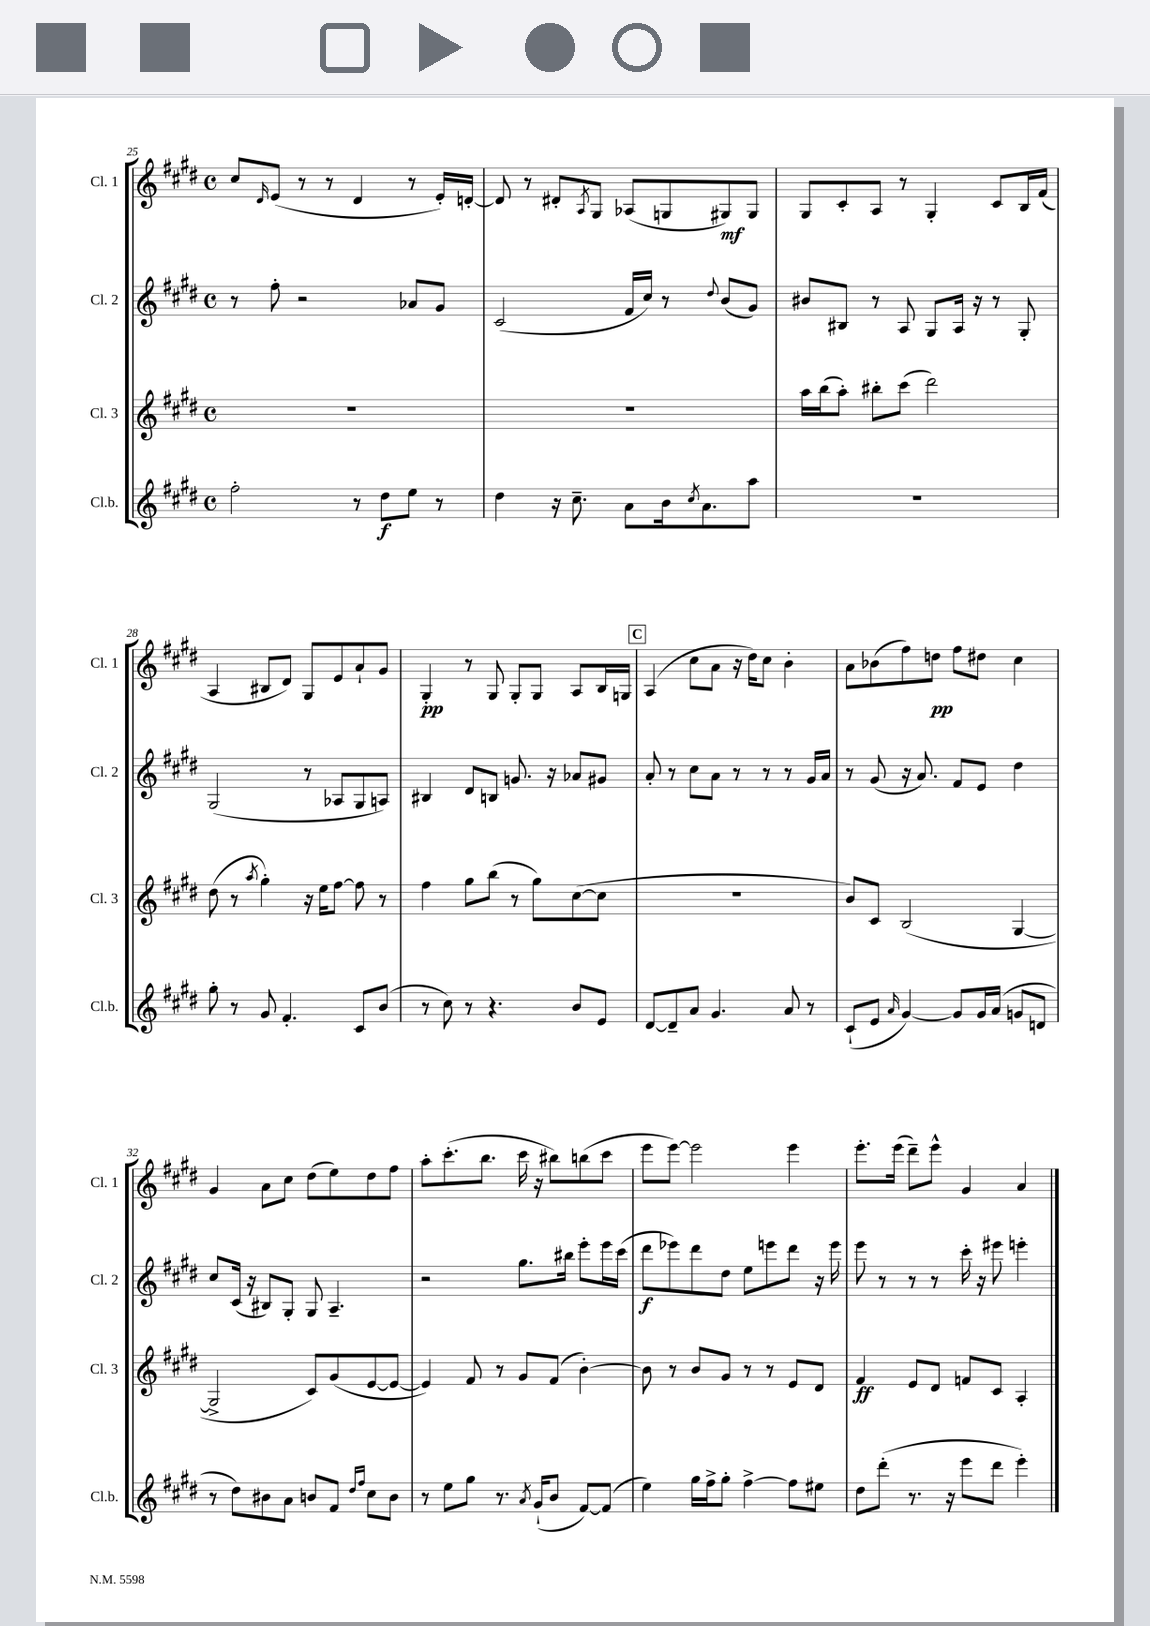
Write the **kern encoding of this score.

**kern	**dynam	**kern	**dynam	**kern	**dynam	**kern	**dynam
*part4	*part4	*part3	*part3	*part2	*part2	*part1	*part1
*staff4	*staff4	*staff3	*staff3	*staff2	*staff2	*staff1	*staff1
*I"Cl.b.	*	*I"Cl. 3	*	*I"Cl. 2	*	*I"Cl. 1	*
*I'Cl.b.	*	*I'Cl. 3	*	*I'Cl. 2	*	*I'Cl. 1	*
*clefG2	*	*clefG2	*	*clefG2	*	*clefG2	*
*k[f#c#g#d#]	*	*k[f#c#g#d#]	*	*k[f#c#g#d#]	*	*k[f#c#g#d#]	*
*M4/4	*	*M4/4	*	*M4/4	*	*M4/4	*
*met(c)	*	*met(c)	*	*met(c)	*	*met(c)	*
=25	=25	=25	=25	=25	=25	=25	=25
2ff#'\	.	1r	.	8r	.	8cc#/L	.
.	.	.	.	.	.	16qqd#/	.
.	.	.	.	8ff#'\	.	(8e/J	.
.	.	.	.	2r	.	8r	.
.	.	.	.	.	.	8r	.
8r	.	.	.	.	.	4d#/	.
8dd#\L	f	.	.	.	.	.	.
8ee\J	.	.	.	8a-X/L	.	8r	.
8r	.	.	.	8g#/J	.	16e'/LL)	.
.	.	.	.	.	.	[16dn'/JJ	.
=26	=26	=26	=26	=26	=26	=26	=26
4dd#\	.	1r	.	(2c#/	.	8d/]	.
.	.	.	.	.	.	8r	.
16r	.	.	.	.	.	8d#X'/L	.
8.cc#~\	.	.	.	.	.	.	.
.	.	.	.	.	.	8qA/	.
.	.	.	.	.	.	8G#/J	.
8a\L	.	.	.	16f#/LL	.	(8A-X/L	.
.	.	.	.	16cc#/JJ)	.	.	.
16b\k	.	.	.	8r	.	8Gn/	.
8qcc#/	.	.	.	.	.	.	.
8.a\	.	.	.	.	.	.	.
.	.	.	.	8qqdd#/	.	.	.
.	.	.	.	(8b/L	.	8G#X/)	mf
8aa\J	.	.	.	8g#/J)	.	8G#/J	.
=27	=27	=27	=27	=27	=27	=27	=27
1r	.	16aa\LL	.	8b#X/L	.	8G#/L	.
.	.	(16bb\J	.	.	.	.	.
.	.	8aa'\J)	.	8B#X/J	.	8c#'/	.
.	.	8bb#X'\L	.	8r	.	8A/J	.
.	.	(8ccc#\J	.	8A/	.	8r	.
.	.	2ddd#\)	.	8G#/L	.	4G#'/	.
.	.	.	.	16A/Jk	.	.	.
.	.	.	.	16r	.	.	.
.	.	.	.	8r	.	8c#/L	.
.	.	.	.	8G#'/	.	16B/L	.
.	.	.	.	.	.	(16f#/JJ	.
!!LO:LB:g=z
=28	=28	=28	=28	=28	=28	=28	=28
8gg#'\	.	(8dd#\	.	(2G#/	.	4A/	.
8r	.	8r	.	.	.	.	.
.	.	8qaa/	.	.	.	.	.
8g#/	.	4gg#'\)	.	.	.	8B#X/L	.
4.f#'/	.	.	.	.	.	8d#/J)	.
.	.	16r	.	8r	.	8G#/L	.
.	.	16ee\KL	.	.	.	.	.
.	.	[8ff#\J	.	8A-X/L	.	8e/	.
8c#/L	.	8ff#\]	.	8G#/	.	8a`/	.
(8b/J	.	8r	.	8An/J)	.	8g#/J	.
=29	=29	=29	=29	=29	=29	=29	=29
8r	.	4ff#\	.	4B#X/	.	4G#'/	pp
8cc#\)	.	.	.	.	.	.	.
8r	.	8gg#\L	.	8d#/L	.	8r	.
4.r	.	(8bb\J	.	8Bn/J	.	8G#/	.
.	.	8r	.	8.gn/	.	8G#'/L	.
.	.	8gg#\L)	.	.	.	8G#/J	.
.	.	.	.	16r	.	.	.
8b/L	.	([8cc#\	.	8a-X/L	.	8A/L	.
8e/J	.	8cc#\J]	.	8g#X/J	.	16B/L	.
.	.	.	.	.	.	16Gn/JJ	.
!!LO:REH:place=s1:t=C
=30	=30	=30	=30	=30	=30	=30	=30
[8d#/L	.	1r	.	8a'/	.	(4A/	.
8d#~/]	.	.	.	8r	.	.	.
8a/J	.	.	.	8cc#\L	.	8cc#\L	.
4.g#/	.	.	.	8a\J	.	8a\J	.
.	.	.	.	8r	.	16r	.
.	.	.	.	.	.	16dd#\KL)	.
.	.	.	.	8r	.	8cc#\J	.
8a/	.	.	.	8r	.	4b'\	.
8r	.	.	.	16g#/LL	.	.	.
.	.	.	.	16a/JJ	.	.	.
=31	=31	=31	=31	=31	=31	=31	=31
(8c#`/L	.	8b/L)	.	8r	.	8a\L	.
8e/J	.	8c#/J	.	(8g#/	.	(8b-X\	.
16qqa/	.	.	.	.	.	.	.
[4g#/)	.	(2B/	.	16r	.	8ff#\)	.
.	.	.	.	8.a/)	.	.	.
.	.	.	.	.	.	8ddn\J	pp
8g#/L]	.	.	.	8f#/L	.	8ff#\L	.
16g#/L	.	.	.	8e/J	.	8dd#X\J	.
(16a/JJ	.	.	.	.	.	.	.
8gn/L	.	[4G#/	.	4dd#\	.	4cc#\	.
8dn/J	.	.	.	.	.	.	.
!!LO:LB:g=z
=32	=32	=32	=32	=32	=32	=32	=32
8r	.	2G#^/]	.	8cc#/L	.	4g#/	.
8dd#\L)	.	.	.	(16c#/Jk	.	.	.
.	.	.	.	16r	.	.	.
8b#X\	.	.	.	8B#X/L)	.	8a\L	.
8a\J	.	.	.	8G#'/J	.	8cc#\J	.
8bn/L	.	8c#/L)	.	8G#/	.	(8dd#\L	.
8f#/J	.	(8g#/	.	4.A~/	.	8ee\)	.
16qqdd#/LL	.	.	.	.	.	.	.
16qqff#/JJ	.	.	.	.	.	.	.
8cc#\L	.	[8e/	.	.	.	8dd#\	.
8b\J	.	8e/J_	.	.	.	8ff#\J	.
=33	=33	=33	=33	=33	=33	=33	=33
8r	.	4e/])	.	2r	.	8aa'\L	.
8ee\L	.	.	.	.	.	(8.ccc#'\	.
8gg#\J	.	8f#/	.	.	.	.	.
.	.	.	.	.	.	8.bb\J	.
8.r	.	8r	.	.	.	.	.
.	.	8g#/L	.	8.gg#\L	.	16ccc#\	.
8qa/	.	.	.	.	.	.	.
(16g#`/KL	.	.	.	.	.	16r	.
8b/J	.	(8f#/J	.	.	.	8bb#X\L)	.
.	.	.	.	16bb#X\Jk	.	.	.
[8f#/L)	.	[4b'\)	.	8eee'\L	.	(8bbn\	.
(8f#/J]	.	.	.	16eee\L	.	8ccc#\J	.
.	.	.	.	(16ccc#\JJ	.	.	.
=34	=34	=34	=34	=34	=34	=34	=34
4ee\)	.	8b\]	.	8ddd#\L	f	8eee\L	.
.	.	8r	.	8eee-X\)	.	[8eee\J)	.
16gg#\LL	.	8b/L	.	8ddd#\	.	2eee\]	.
16ff#^\J	.	.	.	.	.	.	.
8gg#'\J	.	8g#/J	.	8dd#\J	.	.	.
[4ff#^\	.	8r	.	8ee\L	.	.	.
.	.	8r	.	8eeen\	.	.	.
8ff#\L]	.	8e/L	.	8ddd#\J	.	4eee\	.
8ee#X\J	.	8d#/J	.	16r	.	.	.
.	.	.	.	16eee\	.	.	.
=35	=35	=35	=35	=35	=35	=35	=35
8dd#\L	.	4f#/	ff	8eee\	.	8.eee'\L	.
(8ddd#'\J	.	.	.	8r	.	.	.
.	.	.	.	.	.	(16eee\Jk	.
8.r	.	8e/L	.	8r	.	8ddd#~\L)	.
.	.	8d#/J	.	8r	.	8eee^^\J	.
16r	.	.	.	.	.	.	.
8eee\L	.	8fn/L	.	16ccc#'\	.	4g#/	.
.	.	.	.	16r	.	.	.
8ddd#\J	.	8c#/J	.	8eee#X\	.	.	.
4eee'\)	.	4A'/	.	4eeen'\	.	4a/	.
==	==	==	==	==	==	==	==
*-	*-	*-	*-	*-	*-	*-	*-
